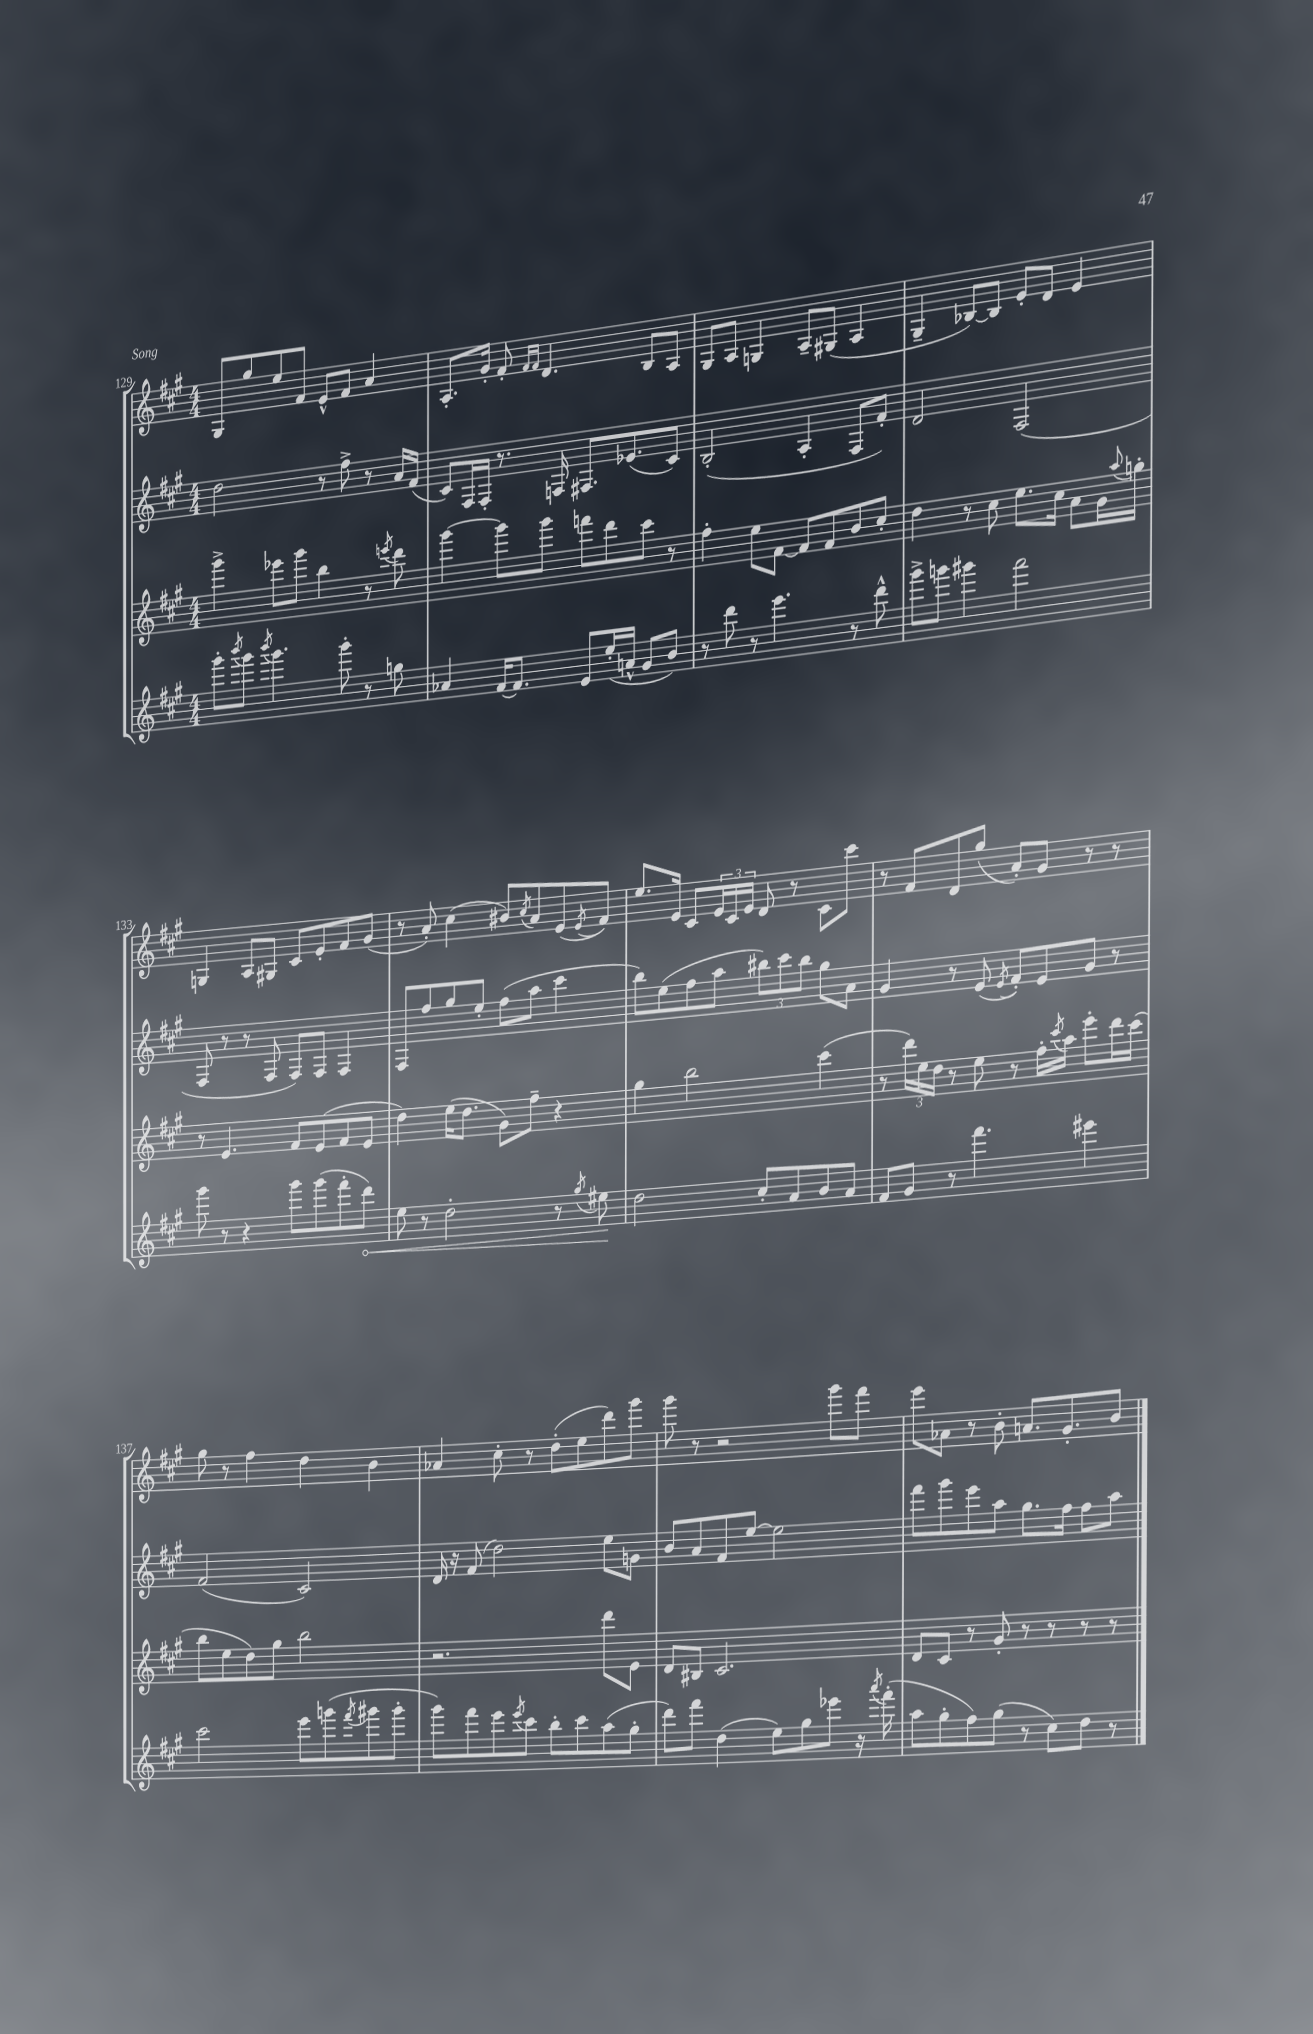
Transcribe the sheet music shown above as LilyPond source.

<<
\new StaffGroup <<
\new Staff = "s0" {
    \clef treble \key a \major \numericTimeSignature \time 4/4
    gis8 gis''8 e''8 fis'8 e'8-^ fis'8 a'4 |
    a8.-. gis'16-. fis'8-. \grace { fis'16 fis'16 } d'4. b8 a8 |
    gis8 a8 g4 a8-- gis8( a4 |
    gis4-- bes8~) bes8 e'8-. d'8 e'4 |
    g4 a8 gis8 cis'8 e'8-. fis'8 gis'8( |
    r8 a'8-.) cis''4( bis'8) \acciaccatura { cis''8 } a'8 e'8( \acciaccatura { e'8 } fis'8) |
    e''8. e'16 cis'8 \tuplet 3/2 { e'16 cis'16 e'16 } d'8 r8 cis'8 cis'''8 |
    r8 fis'8 d'8 gis''8( a'8-.) gis'8 r8 r8 |
    gis''8 r8 fis''4 d''4 b'4 |
    aes'4 cis''8-. r8 d''8-.( e''8 d'''8) gis'''8 |
    gis'''8 r8 r2 gis'''8 fis'''8 |
    e'''8 aes'8 r8 b'8-. a'8. gis'8.-. b'8 \bar "|." |
}
\new Staff = "s1" {
    \clef treble \key a \major \numericTimeSignature \time 4/4
    d''2 r8 fis''8-> r8 a'16 fis'16( |
    cis'8) fis16 fis16-. r8. f16 fis8. ees'8.( cis'8) |
    b2-.( a4-. fis8 fis'8-.) |
    d'2 fis2( |
    fis8 r8 r8 fis8 fis8) fis8 fis4 |
    fis8 fis''8 gis''8 e''8-. fis''8( a''8 cis'''4 |
    b''8) e''8( fis''8 a''8 \tuplet 3/2 { bis''8) cis'''8 bis''8 } gis''8 a'8 |
    gis'4 r8 e'8( \acciaccatura { e'8 } fis'8-.) e'8 gis'8 r8 |
    fis'2( cis'2) |
    d'16 r16 fis'8( d''2) e''8 g'8 |
    b'8 a'8 fis'8 e''8~ e''2 |
    fis'''8 gis'''8 e'''8 a''8 gis''8. fis''16 fis''8 a''8 \bar "|." |
}
\new Staff = "s2" {
    \clef treble \key a \major \numericTimeSignature \time 4/4
    gis'''4-> ees'''8 gis'''8 b''4 r8 \acciaccatura { e'''8 } d'''8 |
    gis'''4~ gis'''8 gis'''8 f'''8 d'''8 cis'''8 r8 |
    fis''4-. e''8 fis'8~ fis'8 fis'8 b'8 cis''8-. |
    d''4 r8 cis''8 e''8. cis''16 a'8 gis'16 \appoggiatura { a''8 } g''16-. |
    r8 e'4. fis'8 e'8( fis'8 e'8 |
    d''4) e''16( d''8. gis'8) fis''8-- r4 |
    gis''4 b''2 cis'''4( |
    r8 \tuplet 3/2 { d'''16) e''16 d''16 } r8 e''8 r8 fis''16-. \acciaccatura { cis'''8 } a''16 e'''8-. d'''16 cis'''16( |
    b''8 e''8 d''8) gis''8 b''2 |
    r2. d'''8 e'8 |
    d'8 bis8 cis'2. |
    d'8 cis'8 r8 gis'8-. r8 r8 r8 r8 \bar "|." |
}
\new Staff = "s3" {
    \clef treble \key a \major \numericTimeSignature \time 4/4
    gis'''8-. \acciaccatura { b'''8 } gis'''8 \acciaccatura { b'''8 } gis'''4. gis'''8-. r8 g''8 |
    aes'4 fis'16~ fis'8. e'8 e''16-.( a'16-^ gis'8 b'8) |
    r8 d'''8 r8 e'''4. r8 d'''8-^ |
    gis'''8-> g'''8 gis'''4 fis'''2 |
    gis'''8 r8 r4 gis'''8 gis'''8( fis'''8-. \once \override Hairpin.circled-tip = ##t d'''8\<) |
    e''8 r8 d''2-. r8 \acciaccatura { gis''8 } eis''8\! |
    d''2 cis''8-. a'8 b'8 a'8 |
    fis'8 gis'8 r8 fis'''4. eis'''4 |
    cis'''2 e'''8 g'''8( \acciaccatura { fis'''8 } gis'''8 gis'''8-. |
    gis'''8) fis'''8 e'''8 \acciaccatura { e'''8 } cis'''8 b''8-. cis'''8 a''8( gis''8-. |
    d'''8) fis'''8 d''4( e''8) gis''8 ees'''8 r16 \acciaccatura { a'''8 } fis'''16-.( |
    a''8 gis''8-. fis''8) gis''8( r8 cis''8) d''8 r8 \bar "|." |
}
>>
>>
\layout { \context { \Score currentBarNumber = #129 } }
